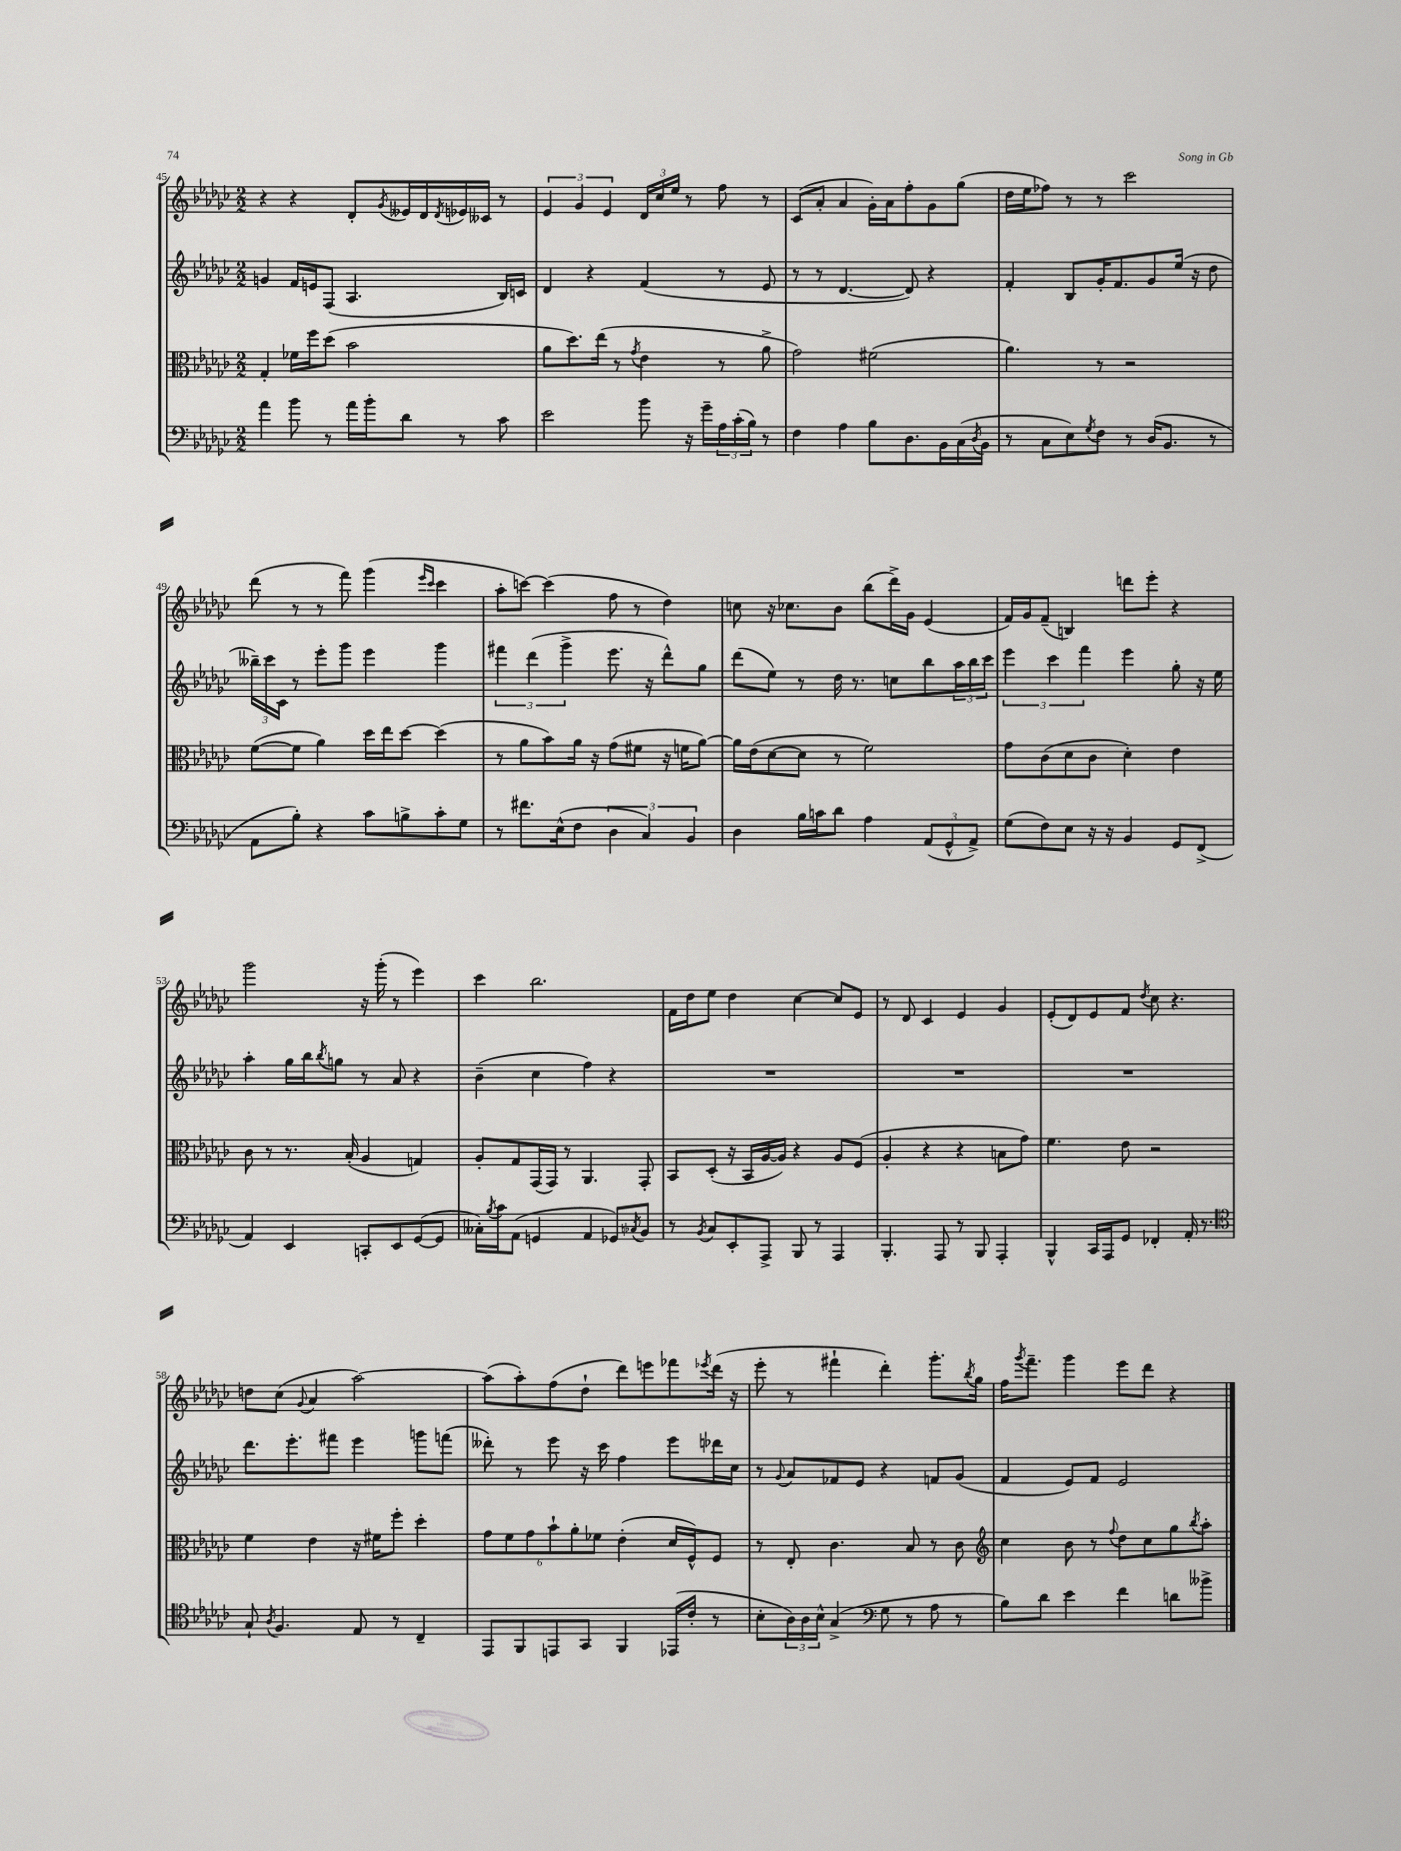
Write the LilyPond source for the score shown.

<<
\new StaffGroup <<
\new Staff = "s0" {
    \clef treble \key ges \major \numericTimeSignature \time 2/2
    r4 r4 des'8-. \acciaccatura { ges'8 } eeses'16 des'16 \acciaccatura { des'8 } ees'16 ceses'16 r8 |
    \tuplet 3/2 { ees'4 ges'4 ees'4 } \tuplet 3/2 { des'16 ces''16 ees''16 } r8 f''8 r8 |
    ces'8( aes'8-. aes'4 ges'16-.) aes'16 f''8-. ges'8 ges''8( |
    des''16 ees''16 fes''8) r8 r8 ces'''2 |
    des'''8( r8 r8 f'''8) ges'''4( \grace { ees'''16 ces'''16 } ces'''4 |
    aes''8-. c'''8~) c'''4( f''8 r8 des''4) |
    c''8 r16 ces''8. bes'8 bes''8( des'''16->) ges'16 ees'4( |
    f'16) ges'16 f'8--( b4) d'''8 ees'''8-. r4 |
    ges'''2 r16 ges'''16-.( r8 ees'''4) |
    ces'''4 bes''2. |
    f'16 des''16 ees''8 des''4 ces''4~ ces''8 ees'8 |
    r8 des'8 ces'4 ees'4 ges'4 |
    ees'8-.( des'8) ees'8 f'8 \acciaccatura { des''8 } ces''8 r4. |
    d''8 ces''8( \appoggiatura { ges'8 } aes'4 aes''2~) |
    aes''8( aes''8-.) f''8( des''8-! des'''8) e'''8 fes'''8 \acciaccatura { ees'''8 } des'''16( r16 |
    ees'''8-. r8 fis'''4-! des'''4-.) ges'''8.-. \acciaccatura { bes''8 } ges''16 |
    f''16 \acciaccatura { ges'''8 } f'''8.-- ges'''4 ees'''8 des'''8 r4 \bar "|." |
}
\new Staff = "s1" {
    \clef treble \key ges \major \numericTimeSignature \time 2/2
    g'4 f'16 e'16 f8( aes4. bes16) c'16 |
    des'4 r4 f'4( r8 ees'8 |
    r8 r8 des'4.~ des'8) r4 |
    f'4-. bes8 ges'16-. f'8. ges'8 ees''16( r16 des''8 |
    \tuplet 3/2 { beses''16--) ces'''16 ces'16 } r8 ees'''8-. ges'''8 ees'''4 ges'''4 |
    \tuplet 3/2 { fis'''4 des'''4( ges'''4-> } ees'''8. r16 des'''8-^) ges''8 |
    des'''8( ees''8) r8 des''16 r8. c''8 bes''8 \tuplet 3/2 { aes''16 bes''16 ces'''16 } |
    \tuplet 3/2 { ees'''4 ces'''4 f'''4 } ees'''4 ges''8-. r16 ees''16 |
    aes''4-. ges''16 bes''16 \acciaccatura { bes''8 } g''8 r8 aes'8 r4 |
    bes'4--( ces''4 f''4) r4 |
    R1 |
    R1 |
    R1 |
    des'''8. ees'''8.-. fis'''8 ees'''4 g'''8 f'''8( |
    deses'''8-.) r8 ees'''8 r16 ces'''16 f''4 ees'''8 des'''16 ces''16 |
    r8 \appoggiatura { ges'8 } aes'8 fes'8 ees'8 r4 f'8 ges'8( |
    f'4 ees'8) f'8 ees'2 \bar "|." |
}
\new Staff = "s2" {
    \clef alto \key ges \major \numericTimeSignature \time 2/2
    ges4-. fes'16 f''16 des''8( bes'2 |
    aes'8 des''8.) ees''16( r8 \acciaccatura { ges'8 } ees'4 r8 aes'8-> |
    ges'2) fis'2( |
    aes'4.) r8 r2 |
    f'8~( f'8 aes'4) des''16 ees''16 des''8~ des''4( |
    r8 aes'8 bes'8) aes'16 r16 ges'8( fis'8 r16 f'16 aes'8~) |
    aes'16 ees'16( des'8~ des'8 r8 f'2) |
    ges'8 ces'8( des'8 ces'8 des'4-.) ees'4 |
    ces'8 r8 r8. bes16-.( aes4 g4) |
    aes8-. ges8 ges,16( ges,16) r8 aes,4. ges,8-. |
    bes,8 des8-.( r16 bes,16 aes16~ aes16) r4 aes8 f8( |
    aes4-. r4 r4 b8 ges'8) |
    f'4. ees'8 r2 |
    f'4 ees'4 r16 fis'16 f''8-. des''4-. |
    \tuplet 6/4 { ges'8 f'8 ges'8 bes'8-! aes'8-. fes'8 } ees'4-.( des'16 f16-^) f8 |
    r8 ees8-. ces'4. bes8 r8 ces'8 |
    \clef treble ces''4 bes'8 r8 \appoggiatura { f''8 } des''8 ces''8 ges''8 \acciaccatura { bes''8 } aes''8-. \bar "|." |
}
\new Staff = "s3" {
    \clef bass \key ges \major \numericTimeSignature \time 2/2
    aes'4 bes'8 r8 aes'16 bes'16-. des'8 r8 ces'8 |
    ees'2 bes'8 r16 ges'16-- \tuplet 3/2 { aes16 ces'16-.( bes16) } r8 |
    f4 aes4 bes8 des8. bes,16 ces16( \acciaccatura { des8 } bes,16 |
    r8 ces8 ees8) \acciaccatura { ges8 } f8 r8 des16( bes,8. r8 |
    aes,8 bes8-.) r4 ces'8 b8-> ces'8-. ges8 |
    r8 fis'8. ees16-^( f8 \tuplet 3/2 { des4 ces4) bes,4 } |
    des4 bes16 c'16 des'8 aes4 \tuplet 3/2 { aes,8( ges,8-^ aes,8->) } |
    ges8( f8) ees8 r16 r16 bes,4 ges,8 f,8->( |
    aes,4) ees,4 c,8-. ees,8 ges,8~( ges,8 |
    ceses16-.) \acciaccatura { bes8 } ces'16 aes,8( g,4 aes,4 ges,8) \acciaccatura { ces8 } bes,8 |
    r8 \acciaccatura { bes,8 } ces8 ees,8-. aes,,8-> bes,,8 r8 aes,,4 |
    bes,,4.-. aes,,8 r8 bes,,8 aes,,4-. |
    bes,,4-^ ces,16 aes,,16 ges,8 fes,4-. aes,16-. r8. |
    \clef tenor ges8-! \acciaccatura { aes8 } f4. ees8 r8 ces4-- |
    ees,8 f,8 e,8 ges,8 f,4 ees,16( ces'16-. r8 |
    bes8-. \tuplet 3/2 { aes16) aes16 bes16-^ } ges4->( \clef bass ges8 r8 aes8 r8 |
    bes8) des'8 ees'4 f'4 d'8 beses'8-> \bar "|." |
}
>>
>>
\layout { \context { \Score currentBarNumber = #45 } }
